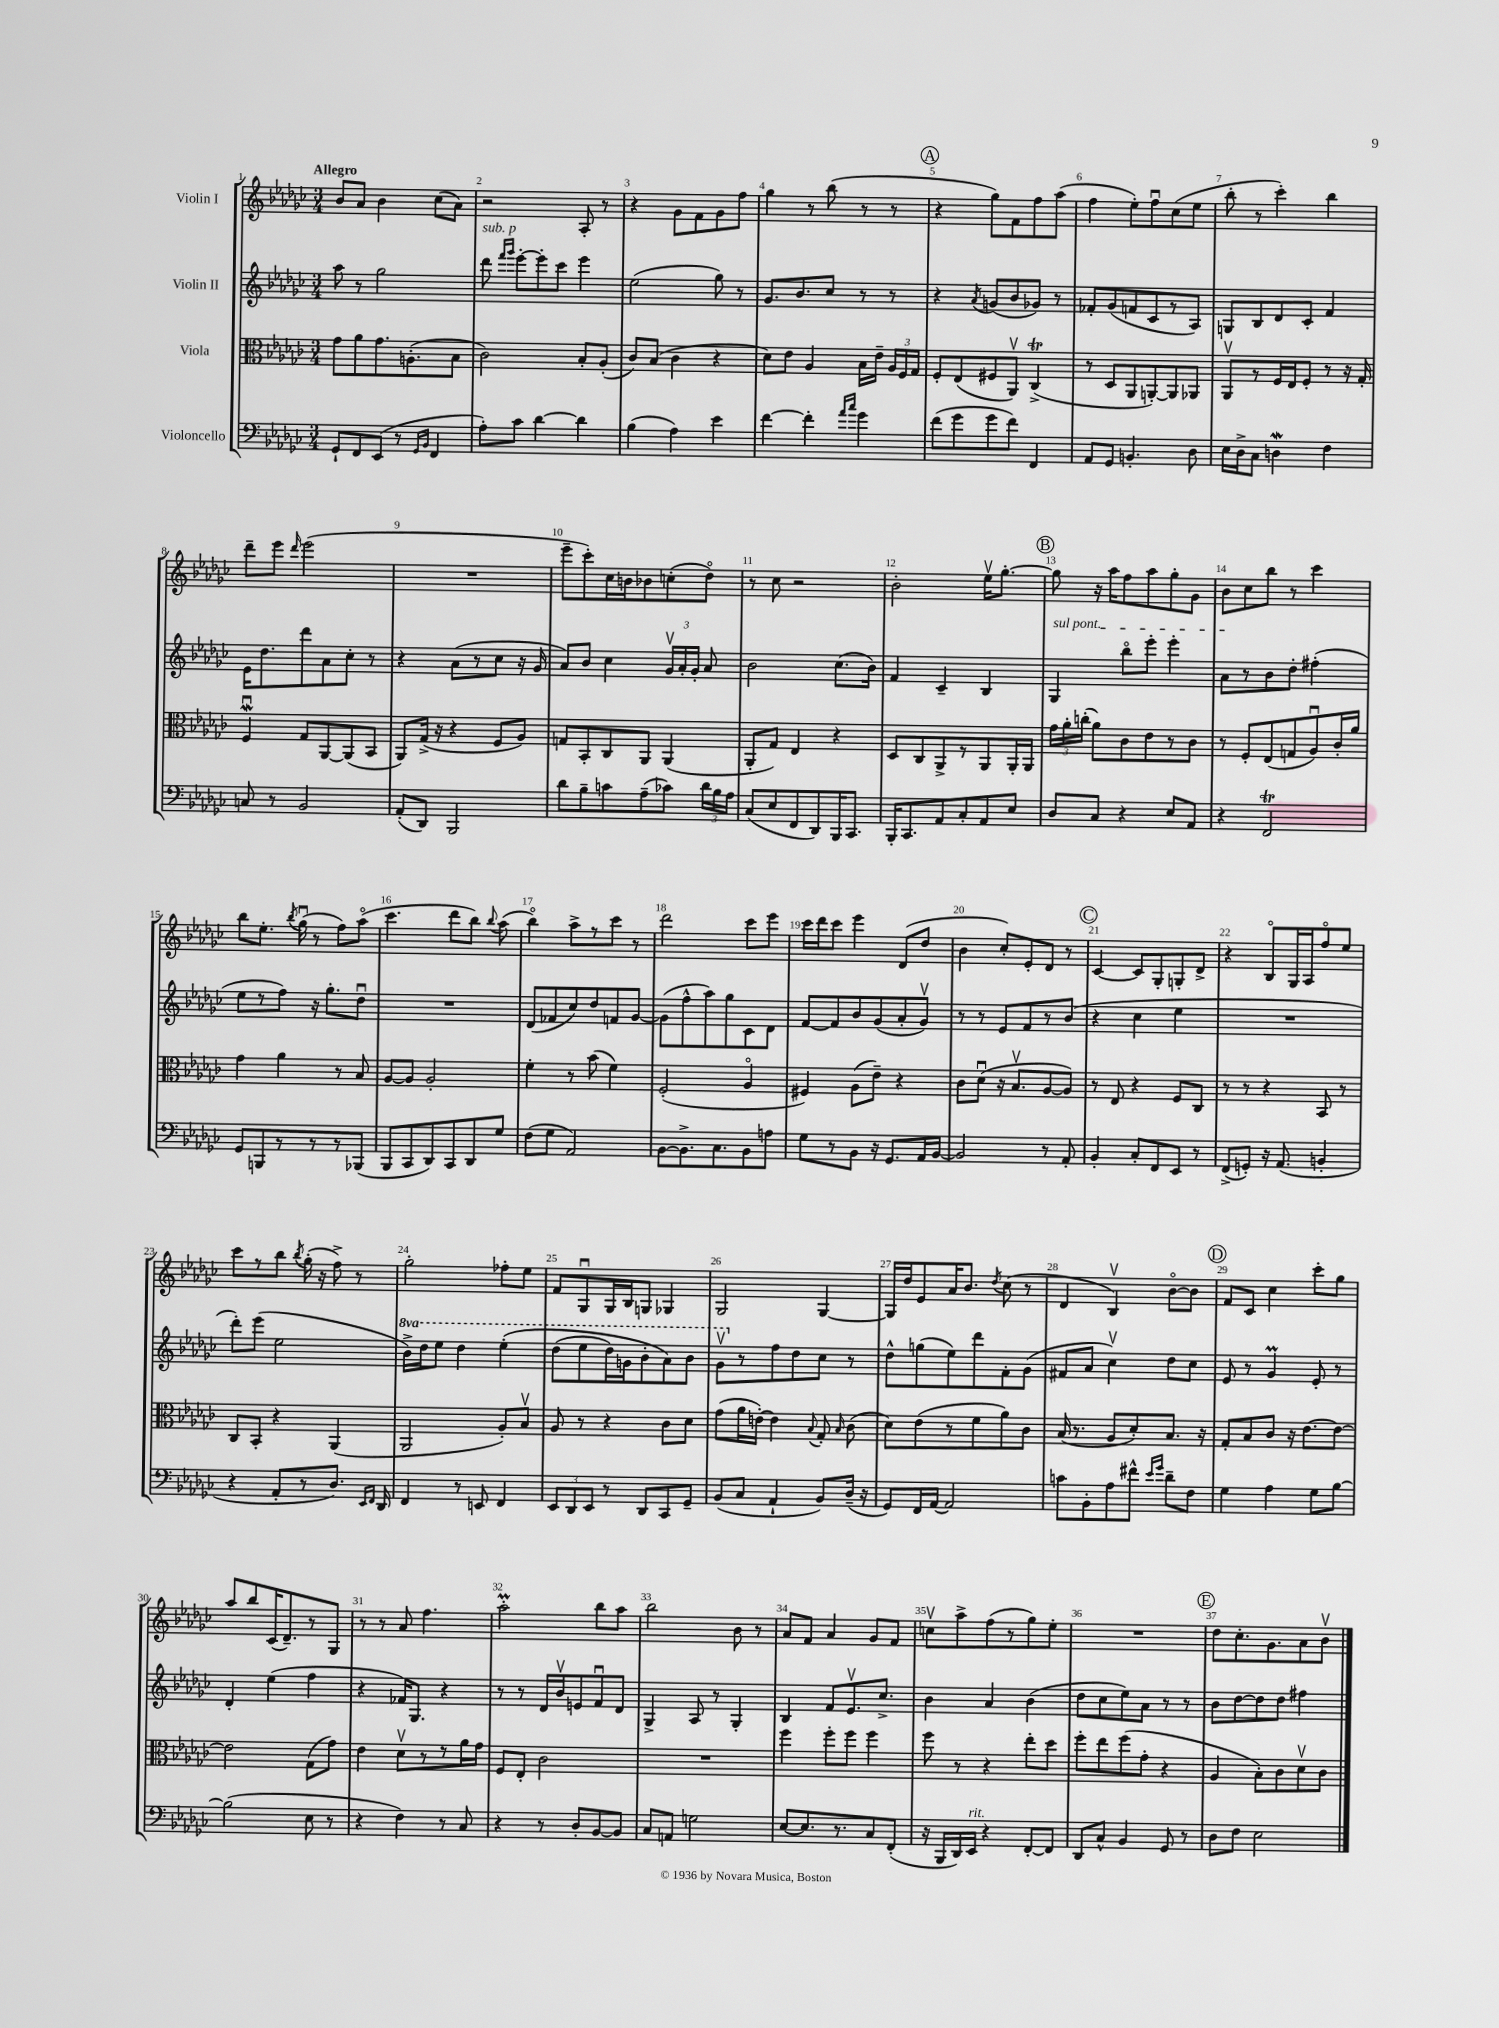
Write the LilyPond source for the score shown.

<<
\new StaffGroup <<
\new Staff = "s0" \with { instrumentName = "Violin I" } {
    \clef treble \key ges \major \numericTimeSignature \time 3/4 \tempo "Allegro"
    \autoBeamOff bes'8[ aes'8] bes'4 ces''8[( aes'8]) |
    r2 aes8-. r8 |
    r4 ges'8[ f'8 ges'8 f''8] |
    ges''4 r8 bes''8( r8 r8 |
    \mark \markup { \circle "A" } r4 ges''8[) f'8 f''8 aes''8]( |
    f''4 ees''8[-.) f''8\downbow ces''8( ees''8] |
    bes''8-. r8 ces'''4-.) bes''4 |
    des'''8[-- ees'''8] \grace { des'''16 } ees'''2( |
    R2. |
    ees'''8[-- ces'''8-.) ces''16 b'16 bes'8 c''8-.( des''8]\flageolet) |
    r8 ces''8 r2 |
    bes'2-. ees''16[\upbow ges''8.]~-. |
    \mark \markup { \circle "B" } ges''8 r16 aes''16[ f''8 aes''8 ges''8-. ges'8] |
    bes'8[ ces''8 bes''8] r8 ces'''4 |
    bes''8[ ees''8.]-. \acciaccatura { bes''8 } ges''16\downbow( r8 f''8[) aes''8]\flageolet( |
    ces'''4. des'''8[ bes''8]) \appoggiatura { bes''8 } aes''8( |
    bes''4\flageolet) aes''8[-> r8 ces'''8] r8 |
    des'''2 ces'''8[ ees'''8] |
    ces'''16[ des'''16 ces'''8] ees'''4 des'8[( des''8] |
    bes'4 ces''8[-.) ees'8-. des'8] r8 |
    \mark \markup { \circle "C" } ces'4~ ces'8[ ges8-. g8-. des'8]-> |
    r4 bes8[\flageolet ges16 aes16 f''8\flageolet ees''8] |
    ces'''8[ r8 bes''8] \acciaccatura { bes''8 } ges''16-.( r16 f''8->) r8 |
    ges''2-. fes''8[-. ees''8] |
    f'8[ ges8\downbow ges16 bes16 g8] ges4 |
    ges2 ges4~ |
    ges16[ des''16 ees'8 aes'16 bes'8.] \acciaccatura { des''8 } ces''8( r8 |
    des'4 bes4\upbow) bes'8[~\flageolet bes'8] |
    \mark \markup { \circle "D" } f'8[ ces'8] ces''4 ces'''8[-. ges''8] |
    aes''8[ bes''8 ces'16( des'8.--) r8 ges8] |
    r8 r8 aes'8 f''4. |
    aes''2-.\prall bes''8[ aes''8] |
    bes''2 bes'8 r8 |
    aes'8[ f'8] aes'4 ges'8[ f'8] |
    c''8[\upbow aes''8-> f''8( r8 ges''8) ees''8]-. |
    R2. |
    \mark \markup { \circle "E" } des''8[ ces''8.-. ges'8. aes'8 bes'8]\upbow \bar "|." |
}
\new Staff = "s1" \with { instrumentName = "Violin II" } {
    \clef treble \key ges \major \numericTimeSignature \time 3/4 \set Staff.ottavationMarkups = #ottavation-simple-ordinals
    \autoBeamOff aes''8 r8 ges''2 |
    des'''8^\markup { \italic "sub. p" } \grace { f'''16[ ges'''16] } ees'''8[~-. ees'''8-. ces'''8] ees'''4 |
    ees''2( ges''8) r8 |
    ges'8.[ bes'8. ces''8] r8 r8 |
    \mark \markup { \circle "A" } r4 \acciaccatura { aes'8 } g'8[( bes'8 ges'8]) r8 |
    fes'8[-. ges'8( f'8 ces'8 r8 aes8]) |
    g8[ bes8 des'8 ces'8]-. f'4 |
    ees'16[ des''8. des'''8 aes'8 ces''8]-. r8 |
    r4 aes'8[( r8 ces''8] r16 ges'16 |
    aes'8[) bes'8] ces''4 \tuplet 3/2 { ges'16[\upbow aes'16-. ges'16]-. } aes'8 |
    bes'2 ces''8.[( bes'16]) |
    f'4 ces'4-- bes4 |
    \mark \markup { \circle "B" } \once \override TextSpanner.bound-details.left.text = \markup { \italic "sul pont." } ges4\startTextSpan bes''8[\flageolet ees'''8]-. ees'''4-. |
    aes'8[\stopTextSpan r8 bes'8 des''8]-. fis''4-.( |
    ees''8[ r8 f''8]) r16 ges''8.[-. des''8]\downbow |
    R2. |
    des'8[( fes'8 ces''8) des''8 f'8 ges'8]~ |
    ges'8[( f''8-^ aes''8) ges''8 ces'8 des'8] |
    f'8[~ f'8 bes'8 ges'8( aes'8-. ges'8]\upbow) |
    r8 r8 ees'8[ f'8 r8 bes'8]( |
    \mark \markup { \circle "C" } r4 ces''4 ees''4 |
    R2. |
    des'''8[-.) ees'''8]( ees''2 |
    \ottava #1 bes''16[->) des'''16 ees'''8] des'''4 ees'''4-.\( |
    des'''8[( ees'''8 des'''16) g''16 bes''8-. aes''8\) bes''8] |
    ges''8[\upbow \ottava #0 r8 f''8 des''8 ces''8] r8 |
    des''8[-^ g''8( ees''8) des'''8 f'8-. ges'8]( |
    fis'8[ aes'8] ces''4\upbow) des''8[ ces''8] |
    \mark \markup { \circle "D" } ees'8 r8 ges'4\prall ees'8-. r8 |
    des'4-. ees''4( f''4 |
    r4 fes'16[) ges8.] r4 |
    r8 r8 des'16[ bes'16\upbow e'8 f'8\downbow des'8] |
    ges4-> aes8 r8 ges4-. |
    bes4 f'8[ ees'8.\upbow ces''8.]-> |
    bes'4 aes'4 bes'4( |
    des''8[ ces''8 ees''8) aes'8] r8 r8 |
    \mark \markup { \circle "E" } bes'8[ des''8~ des''8 des''8] fis''4 \bar "|." |
}
\new Staff = "s2" \with { instrumentName = "Viola" } {
    \clef alto \key ges \major \numericTimeSignature \time 3/4
    \autoBeamOff ges'8[ aes'8 ges'8. a8.-.( bes8] |
    ces'2) bes8[-. aes8]-.( |
    ces'8[) bes8]( ces'4 r4 |
    des'8[) ees'8] aes4 bes16[ ees'16]-- \tuplet 3/2 { aes16[ f16 ges16] } |
    \mark \markup { \circle "A" } f8[-. ees8( fis8 aes,8]\upbow) ces4->\trill( |
    r8 des8[ aes,8 a,8~-.) a,8 aes,8] |
    aes,8[\upbow r8 f16 ees16 f8]-. r8 r16 ges16-. |
    f4\downbow\mordent ges8[ aes,8~ aes,8( bes,8] |
    aes,8[) ges16]->( r16 r4 f8[ aes8]) |
    g8[ bes,8-. ces8 aes,8] aes,4( |
    aes,8[-. ges8]) ees4 r4 |
    des8[ ces8 aes,8-> r8 aes,8 aes,16-. aes,16] |
    \mark \markup { \circle "B" } \tuplet 3/2 { ges'16[ aes'16-. c''16]-.( } aes'8[) ces'8 ees'8 r8 ces'8] |
    r8 f8[-. ees8( g8 aes8\downbow) ces'16-. aes'16] |
    ges'4 aes'4 r8 bes8 |
    aes8[~ aes8] aes2-. |
    f'4-. r8 bes'8( f'4) |
    f2-.( aes4\flageolet |
    fis4) aes8[( ees'8]--) r4 |
    ces'8[ des'8]\downbow( r16 bes8.[\upbow aes8~ aes8]) |
    \mark \markup { \circle "C" } r8 ees8 r4 f8[ ces8] |
    r8 r8 r4 bes,8 r8 |
    ces8[ bes,8]-. r4 aes,4( |
    aes,2 aes8[-.) bes8]\upbow |
    aes8 r8 r4 ces'8[ des'8] |
    ges'8[( aes'16 e'16]~-.) e'4 \appoggiatura { bes8 } ges8-. \grace { bes16 } ces'8( |
    des'8[) ees'8( r8 f'8 aes'8) ces'8] |
    bes16( r8. aes8[ des'8-.) bes8.] r16 |
    \mark \markup { \circle "D" } ges8[-. bes8 ces'8] r16 ees'8.[~ ees'8]~ |
    ees'2 ges8[( ges'8]) |
    ees'4 des'8[\upbow r8 r8 aes'16 ges'16] |
    f8[ ees8]-. ces'2 |
    R2. |
    f''4 f''8[-. f''8] f''4 |
    f''8 r8 r4 ees''8[-. des''8] |
    f''8[-. ees''8 f''8( ges'8]-. r4 |
    \mark \markup { \circle "E" } aes4 bes8[-.) ces'8 des'8\upbow ces'8] \bar "|." |
}
\new Staff = "s3" \with { instrumentName = "Violoncello" } {
    \clef bass \key ges \major \numericTimeSignature \time 3/4
    \autoBeamOff ges,8[-! f,8 ees,8]( r8 \grace { ges,16[ bes,16] } f,4 |
    aes8[-.) ces'8] des'4~ des'4 |
    bes4( aes4) ees'4 |
    f'4~ f'4-. \grace { aes'16[ ces''16] } ges'4 |
    \mark \markup { \circle "A" } f'8[( ges'8 ges'8 f'8]) f,4 |
    aes,8[ ges,8] b,4.-. des8 |
    ees16[ des16-> ces8] d4\mordent f4 |
    c8 r8 bes,2 |
    aes,8[-.( des,8]) bes,,2 |
    des'8[ bes8-- c'8 aes8--( ces'8]) \tuplet 3/2 { des'16[ bes16 aes16] } |
    ces8[( ees8 f,8 des,8) bes,,16 ces,8.] |
    bes,,16[-. ces,8. aes,8 ces8-. aes,8 ees8] |
    \mark \markup { \circle "B" } des8[ ces8] r4 ees8[ aes,8] |
    r4 f,2\trill |
    ges,8[ b,,8 r8 r8 r8 bes,,8]( |
    bes,,8[ ces,8 des,8) ces,8 des,8 ges8] |
    f8[( ges8] aes,2) |
    bes,8[~ bes,8.-> ces8. bes,8 a8] |
    ges8[ r8 bes,8] r16 ges,8.[ aes,16 bes,16]~ |
    bes,2 r8 aes,8-. |
    \mark \markup { \circle "C" } bes,4-. ces8[-. f,8 ees,8] r8 |
    f,8[->( g,8]-.) r16 aes,8.( b,4-. |
    r4 aes,8[-. r8 des8.]) \grace { ees,16[ f,16] } des,16 |
    f,4 r8 e,8 f,4 |
    \tuplet 3/2 { ees,8[ des,8 ees,8] } r8 des,8[ ces,8 ges,8]-- |
    bes,8[( ces8] aes,4-! bes,8[) des16]--( r16 |
    ges,8[) f,16 aes,16]~ aes,2 |
    c'8[ bes,8-. aes8 fis'8]-^ \grace { ees'16[ ges'16] } des'8[-- f8] |
    \mark \markup { \circle "D" } ges4 aes4 ges8[ bes8]~ |
    bes2( ees8 r8 |
    r4 f4) r8 ces8 |
    r4 r8 des8[-. bes,8~ bes,8] |
    ces8[ a,8] g2 |
    ees8[~ ees8. r8. ces8 f,8]-.( |
    r16 bes,,16[ des,16) ees,16]^\markup { \italic "rit." } r4 f,8[~-. f,8] |
    des,8[ ces8]-^ bes,4 ges,8 r8 |
    \mark \markup { \circle "E" } des8[ f8] ees2 \bar "|." |
}
>>
>>
\layout { \context { \Score \override BarNumber.break-visibility = ##(#f #t #t) barNumberVisibility = #all-bar-numbers-visible } }
